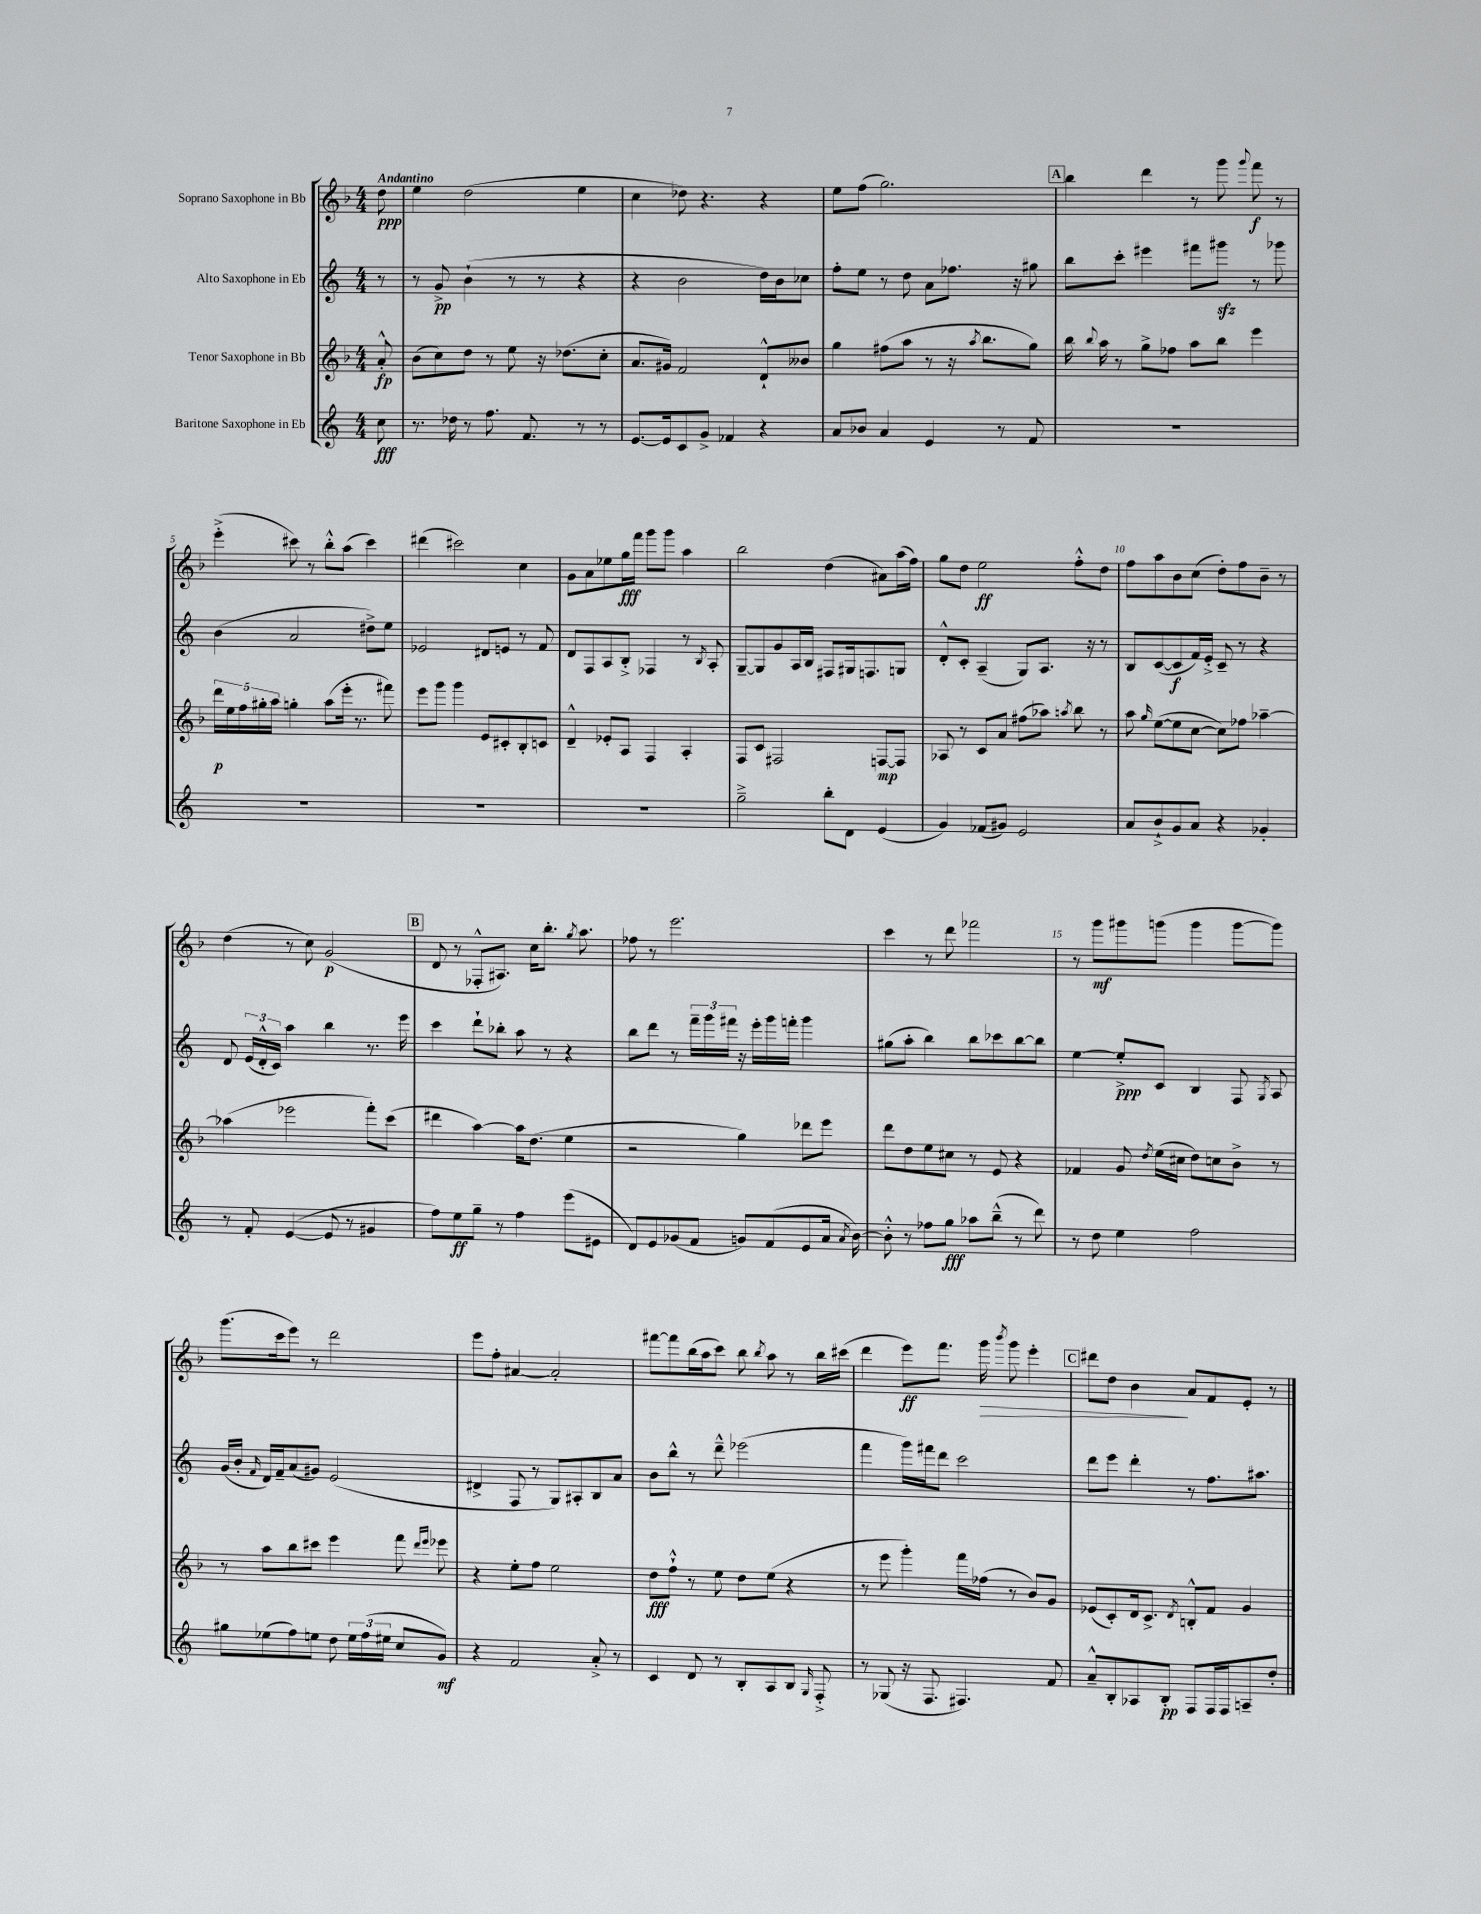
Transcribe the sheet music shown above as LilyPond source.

<<
\new StaffGroup <<
\new Staff = "s0" \with { instrumentName = "Soprano Saxophone in Bb" } {
    \clef treble \key f \major \numericTimeSignature \time 4/4 \partial 8 \tempo "Andantino"
    \autoBeamOff d''8\ppp |
    e''4 d''2( e''4 |
    c''4 des''8) r4. r4 |
    e''8[ f''8]( g''2.) |
    \mark \markup { \box "A" } bes''4 d'''4 r8 g'''8 \appoggiatura { g'''8 } f'''8\f r8 |
    e'''4-.->( cis'''8) r8 bes''8[-.-^ a''8]( cis'''4) |
    dis'''4( cis'''2) c''4 |
    g'8[ a'8 ees''8 g''16\fff f'''16] g'''8[ g'''8] a''4 |
    bes''2 d''4( ais'8[) a''16( f''16]) |
    g''8[ d''8] e''2\ff f''8[-.-^ d''8] |
    f''8[ a''8 bes'8 c''8]( d''8[-.) f''8 bes'8]-- r8 |
    d''4( r8 c''8) g'2\p( |
    \mark \markup { \box "B" } d'8 r8 fes8[-.-^ ais8.]) c''16[ bes''8.]-. \acciaccatura { g''8 } a''8. |
    fes''8 r8 e'''2. |
    c'''4 r8 d'''8 fes'''2 |
    r8 g'''8[\mf gis'''8 g'''8]( g'''4 g'''8[~ g'''8]) |
    g'''8.[( c'''16 e'''8]) r8 d'''2 |
    e'''8[ f''8]-. ais'4~ ais'2-. |
    fis'''8[~ fis'''8 bes''16( a''16 c'''8]) bes''8 \acciaccatura { bes''8 } a''8 r8 bes''16[ cis'''16]( |
    d'''4 e'''8[\ff) f'''8.] g'''16\> \acciaccatura { bes'''8 } g'''8 e'''4-. |
    \mark \markup { \box "C" } dis'''8[ d''8] bes'4\! a'8[ f'8 e'8]-. r8 \bar "|." |
}
\new Staff = "s1" \with { instrumentName = "Alto Saxophone in Eb" } {
    \clef treble \key c \major \numericTimeSignature \time 4/4 \partial 8
    \autoBeamOff r8 |
    r8 g'8->\pp b'4-!( r8 r8 r4 |
    r4 b'2 d''16[) b'16 ces''8] |
    f''8[-. e''8] r8 d''8 a'8[ fes''8.] r16 gis''8 |
    \mark \markup { \box "A" } b''8[ c'''8]-. eis'''4 fis'''8[ gis'''8]\sfz r8 ges'''8 |
    b'4( a'2 dis''8[->) e''8] |
    ees'2 dis'8[ e'8] r8 f'8 |
    d'8[ f8 a8 b8]-.-> fes4 r8 \acciaccatura { b8 } a8-. |
    g8[~-- g8 g'8 a16 b16] fis8[ gis16 f8. g8] |
    d'8[-.-^ c'8]-. a4--( g8[) a8.] r16 r8 |
    b8[ c'8~( c'8\f f'16) e'16]-.-> c'8-- r8 r4 |
    d'8 \tuplet 3/2 { e'16[( d'16-.-^ c'16]) } a''4 b''4 r8. e'''16 |
    \mark \markup { \box "B" } c'''4 d'''8[-! bes''8]-. a''8 r8 r4 |
    b''8[ d'''8] r8 \tuplet 3/2 { f'''16[-- g'''16 fis'''16] } r16 e'''16[-. g'''16 f'''16]-. g'''4 |
    gis''8[( a''8]-. b''4) b''8[ ces'''8 b''8~ b''8] |
    e''4~ e''8[-.->\ppp c'8] b4 f8 \acciaccatura { g8 } a8 |
    g'16[( b'16]-. \grace { f'16 } d'16[) f'16-- a'8( gis'8]) e'2( |
    dis'4-> f8 r8 g8[) ais8-. b8 a'8] |
    b'8[ b''8]-^ r8 d'''8---^ ees'''2( |
    f'''4 g'''16[) fis'''16 d'''8] c'''2 |
    \mark \markup { \box "C" } d'''8[ e'''8] d'''4-. r8 f''8.[ ais''8.] \bar "|." |
}
\new Staff = "s2" \with { instrumentName = "Tenor Saxophone in Bb" } {
    \clef treble \key f \major \numericTimeSignature \time 4/4 \partial 8
    \autoBeamOff a'8-.-^\fp |
    bes'8[( c''8) d''8] r8 e''8 r16 des''8.[( c''8]-. |
    a'8.[ gis'16]) f'2 d'8[-!-^ beses'8] |
    g''4 fis''8[( a''8] r8 r16 \acciaccatura { a''8 } bes''8.[ g''8]) |
    \mark \markup { \box "A" } bes''16 \appoggiatura { bes''8 } a''16 r8 g''8[-> fes''8] a''8[ bes''8] e'''4 |
    \tuplet 5/4 { d'''16[\p e''16 f''16 gis''16-. a''16] } g''4-. a''8[( e'''16]-. r8. fis'''8) |
    e'''8[ g'''8] g'''4 e'8[ cis'8-. bes8-. c'8] |
    d'4---^ ees'8[-. a8] f4 a4-. |
    f8[ c'8] fis2 f8[~\mp f8] |
    aes8 r8 c'8[ a'8] fis''8[( aes''8]) \acciaccatura { a''8 } bes''8 r8 |
    a''8 \grace { g''16 } e''8[~( e''8 c''8]~ c''8[) fes''8] aes''4~-- |
    aes''4( ees'''2 f'''8[-.) c'''8]( |
    \mark \markup { \box "B" } dis'''4 a''4~) a''16[ d''8.]( e''4 |
    r2 g''4) des'''8[ e'''8] |
    d'''8[ d''8 e''8 cis''8] r8 e'8 r4 |
    fes'4 g'8 \acciaccatura { d''8 } e''16[( cis''16] d''8[) c''8 bes'8]-> r8 |
    r8 a''8[ bes''8 cis'''8] e'''4 f'''8 \grace { d'''16[ e'''16] } ees'''8 |
    r4 e''8[-. f''8] e''2 |
    d''8[\fff f''8]-!-^ r8 e''8 d''8[ e''8]( r4 |
    r8 e'''8 g'''4-.) f'''16[ fes''16]( r8 bes'8[) g'8] |
    \mark \markup { \box "C" } ees'8[( c'8-.) d'16 c'8.]-> \acciaccatura { d'8 } b8[-.-^ f'8] g'4 \bar "|." |
}
\new Staff = "s3" \with { instrumentName = "Baritone Saxophone in Eb" } {
    \clef treble \key c \major \numericTimeSignature \time 4/4 \partial 8
    \autoBeamOff c''8\fff |
    r8. des''16 r8 f''8. f'8. r8 r8 |
    e'8.[~ e'16 c'8 g'8]-> fes'4 r4 |
    a'8[ bes'8] a'4 e'4 r8 f'8 |
    \mark \markup { \box "A" } R1 |
    R1 |
    R1 |
    R1 |
    g''2---> b''8[-. d'8] e'4( |
    g'4) fes'8[( gis'8]) e'2 |
    a'8[ b'8-!-> g'8 a'8] r4 ges'4-. |
    r8 f'8-. e'4~( e'8 r8 gis'4 |
    \mark \markup { \box "B" } f''8[) e''8\ff g''8]-- r8 f''4 e'''8[( eis'8] |
    d'8[) e'8 ges'8( f'8] g'8[) f'8( e'8 a'16] \acciaccatura { a'8 } b'16~) |
    b'8-.-^ r8 fes''8[ g''8]\fff aes''8[ b''8]---^( r8 d'''8) |
    r8 d''8 e''4 f''2 |
    gis''8[ ees''8( f''8) e''8] d''8 \tuplet 3/2 { e''16[ f''16( eis''16] } c''8[ g'8]\mf) |
    r4 f'2 a'8-.-> r8 |
    c'4 d'8 r8 b8[-. a8 b8] \grace { g16 } f8-.-> |
    r8 ges8( r16 f8. fis4.) f'8 |
    \mark \markup { \box "C" } a'8[---^ b8-. aes8 b8]-.\pp f8[ f16 f16 a8-- d''8]-. \bar "|." |
}
>>
>>
\layout { \context { \Score \override BarNumber.break-visibility = ##(#f #t #t) barNumberVisibility = #(every-nth-bar-number-visible 5) } }
